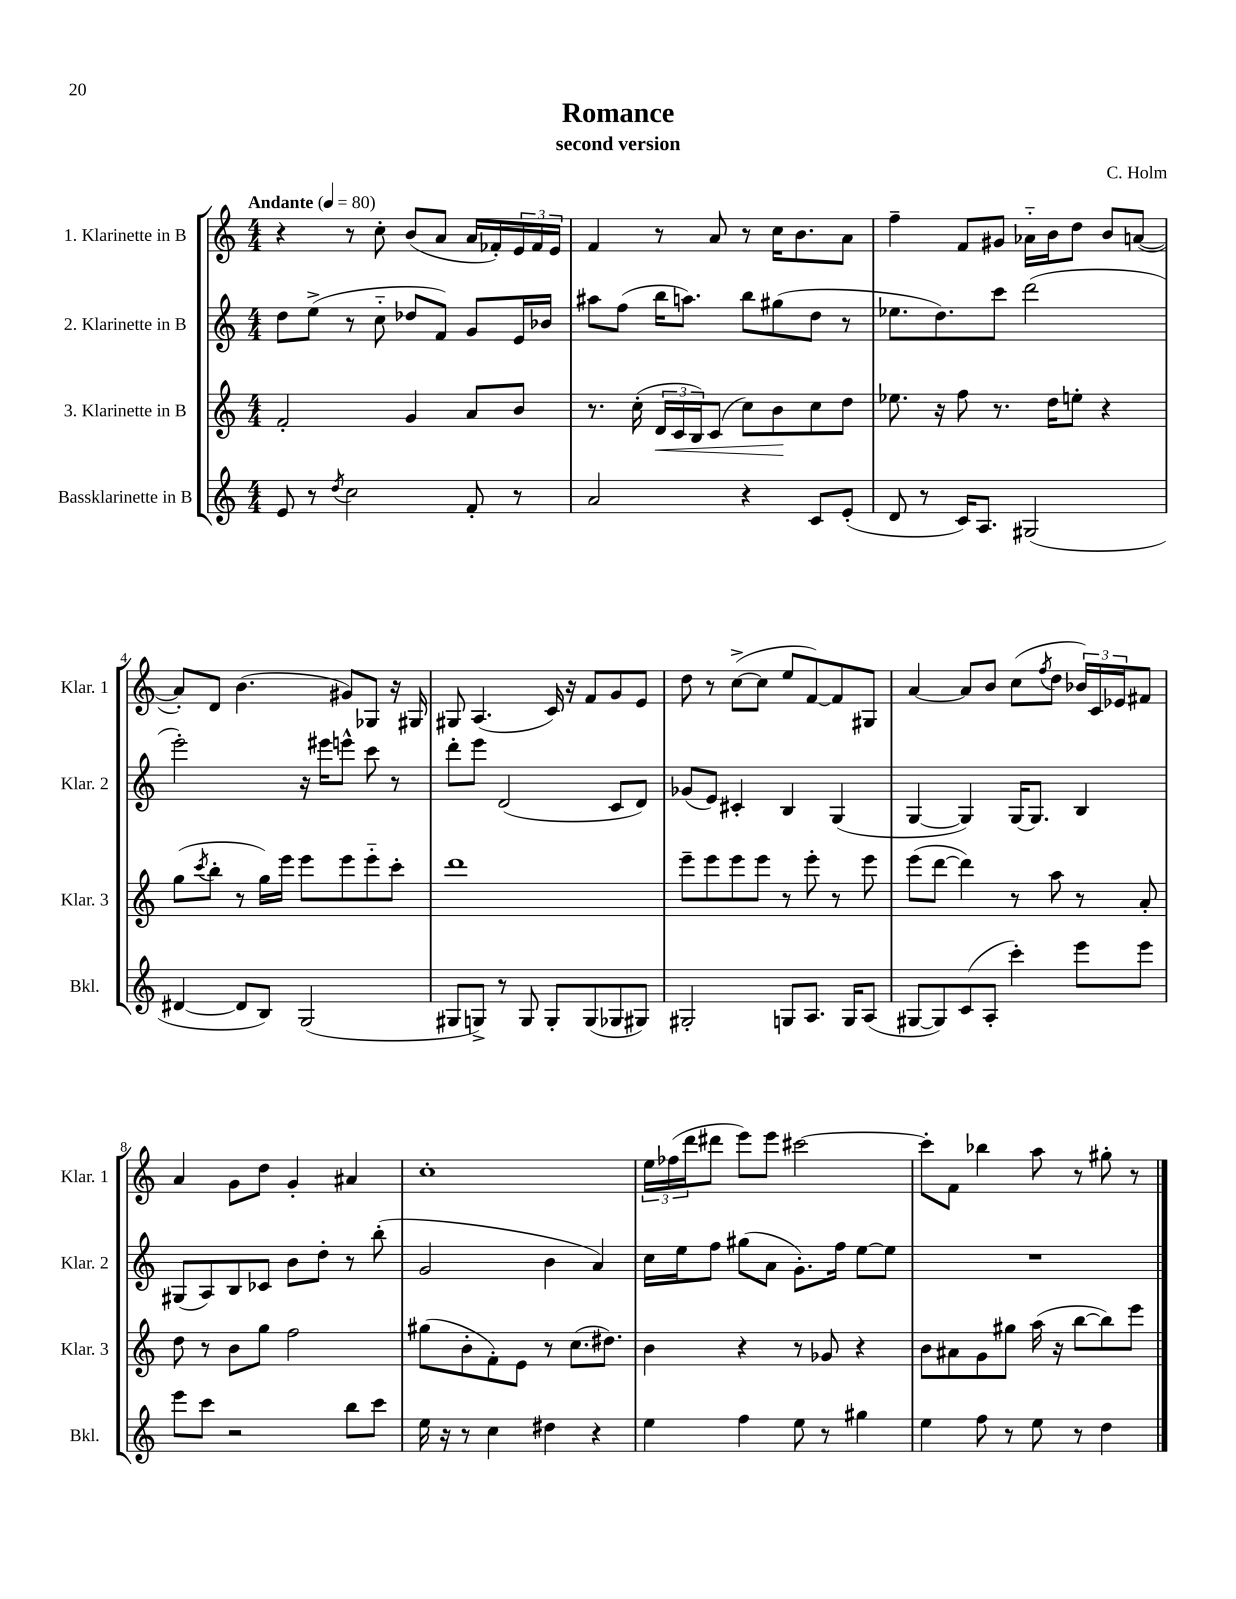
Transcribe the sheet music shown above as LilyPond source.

\header { title = "Romance" composer = "C. Holm" subtitle = "second version" }
<<
\new StaffGroup <<
\new Staff = "s0" \with { instrumentName = "1. Klarinette in B" shortInstrumentName = "Klar. 1" } {
    \clef treble \key c \major \numericTimeSignature \time 4/4 \tempo "Andante" 4 = 80
    r4 r8 c''8-. b'8( a'8 a'16 fes'16-.) \tuplet 3/2 { e'16 fes'16 e'16 } |
    f'4 r8 a'8 r8 c''16 b'8. a'8 |
    f''4-- f'8 gis'8 aes'16-_ b'16 d''8 b'8 a'8~( |
    a'8-.) d'8 b'4.( gis'8) ges8 r16 gis16 |
    gis8 a4.( c'16) r16 f'8 g'8 e'8 |
    d''8 r8 c''8~->( c''8 e''8 f'8~) f'8 gis8 |
    a'4~ a'8 b'8 c''8( \acciaccatura { f''8 } d''8 \tuplet 3/2 { bes'16) c'16 ees'16 } fis'8 |
    a'4 g'8 d''8 g'4-. ais'4 |
    c''1-. |
    \tuplet 3/2 { e''16 fes''16( d'''16 } dis'''8 e'''8) e'''8 cis'''2~ |
    cis'''8-. f'8 bes''4 a''8 r8 gis''8-. r8 \bar "|." |
}
\new Staff = "s1" \with { instrumentName = "2. Klarinette in B" shortInstrumentName = "Klar. 2" } {
    \clef treble \key c \major \numericTimeSignature \time 4/4
    d''8 e''8->( r8 c''8-_ des''8 f'8) g'8 e'16 bes'16 |
    ais''8 f''8( b''16 a''8.) b''8 gis''8( d''8 r8 |
    ees''8. d''8.) c'''8 d'''2( |
    e'''2-.) r16 eis'''16 e'''8-^ c'''8 r8 |
    d'''8-. e'''8 d'2( c'8 d'8) |
    ges'8( e'8) cis'4-. b4 g4( |
    g4~ g4) g16~ g8. b4 |
    gis8( a8) b8 ces'8 b'8 d''8-. r8 b''8-.( |
    g'2 b'4 a'4) |
    c''16 e''16 f''8 gis''8( a'8 g'8.-.) f''16 e''8~ e''8 |
    R1 \bar "|." |
}
\new Staff = "s2" \with { instrumentName = "3. Klarinette in B" shortInstrumentName = "Klar. 3" } {
    \clef treble \key c \major \numericTimeSignature \time 4/4
    f'2-. g'4 a'8 b'8 |
    r8. c''16-.( \tuplet 3/2 { d'16\< c'16 b16) } c'8( c''8) b'8\! c''8 d''8 |
    ees''8. r16 f''8 r8. d''16 e''8-. r4 |
    g''8( \acciaccatura { c'''8 } b''8-. r8 g''16) e'''16 e'''8 e'''8 e'''8-_ c'''8-. |
    d'''1 |
    e'''8-- e'''8 e'''8 e'''8 r8 e'''8-. r8 e'''8 |
    e'''8( d'''8~ d'''4) r8 a''8 r8 a'8-. |
    d''8 r8 b'8 g''8 f''2 |
    gis''8( b'8-. f'8-.) e'8 r8 c''8.( dis''8.) |
    b'4 r4 r8 ges'8 r4 |
    b'8 ais'8 g'8 gis''8 a''16( r16 b''8~ b''8) e'''8 \bar "|." |
}
\new Staff = "s3" \with { instrumentName = "Bassklarinette in B" shortInstrumentName = "Bkl." } {
    \clef treble \key c \major \numericTimeSignature \time 4/4
    e'8 r8 \acciaccatura { d''8 } c''2 f'8-. r8 |
    a'2 r4 c'8 e'8-.( |
    d'8 r8 c'16) a8. gis2( |
    dis'4~ dis'8 b8) g2( |
    gis8 g8->) r8 g8 g8-. g8( ges8 gis8) |
    gis2-. g8 a8. g16 a8( |
    gis8~ gis8) c'8( a8-. c'''4-.) e'''8 e'''8 |
    e'''8 c'''8 r2 b''8 c'''8 |
    e''16 r16 r8 c''4 dis''4 r4 |
    e''4 f''4 e''8 r8 gis''4 |
    e''4 f''8 r8 e''8 r8 d''4 \bar "|." |
}
>>
>>
